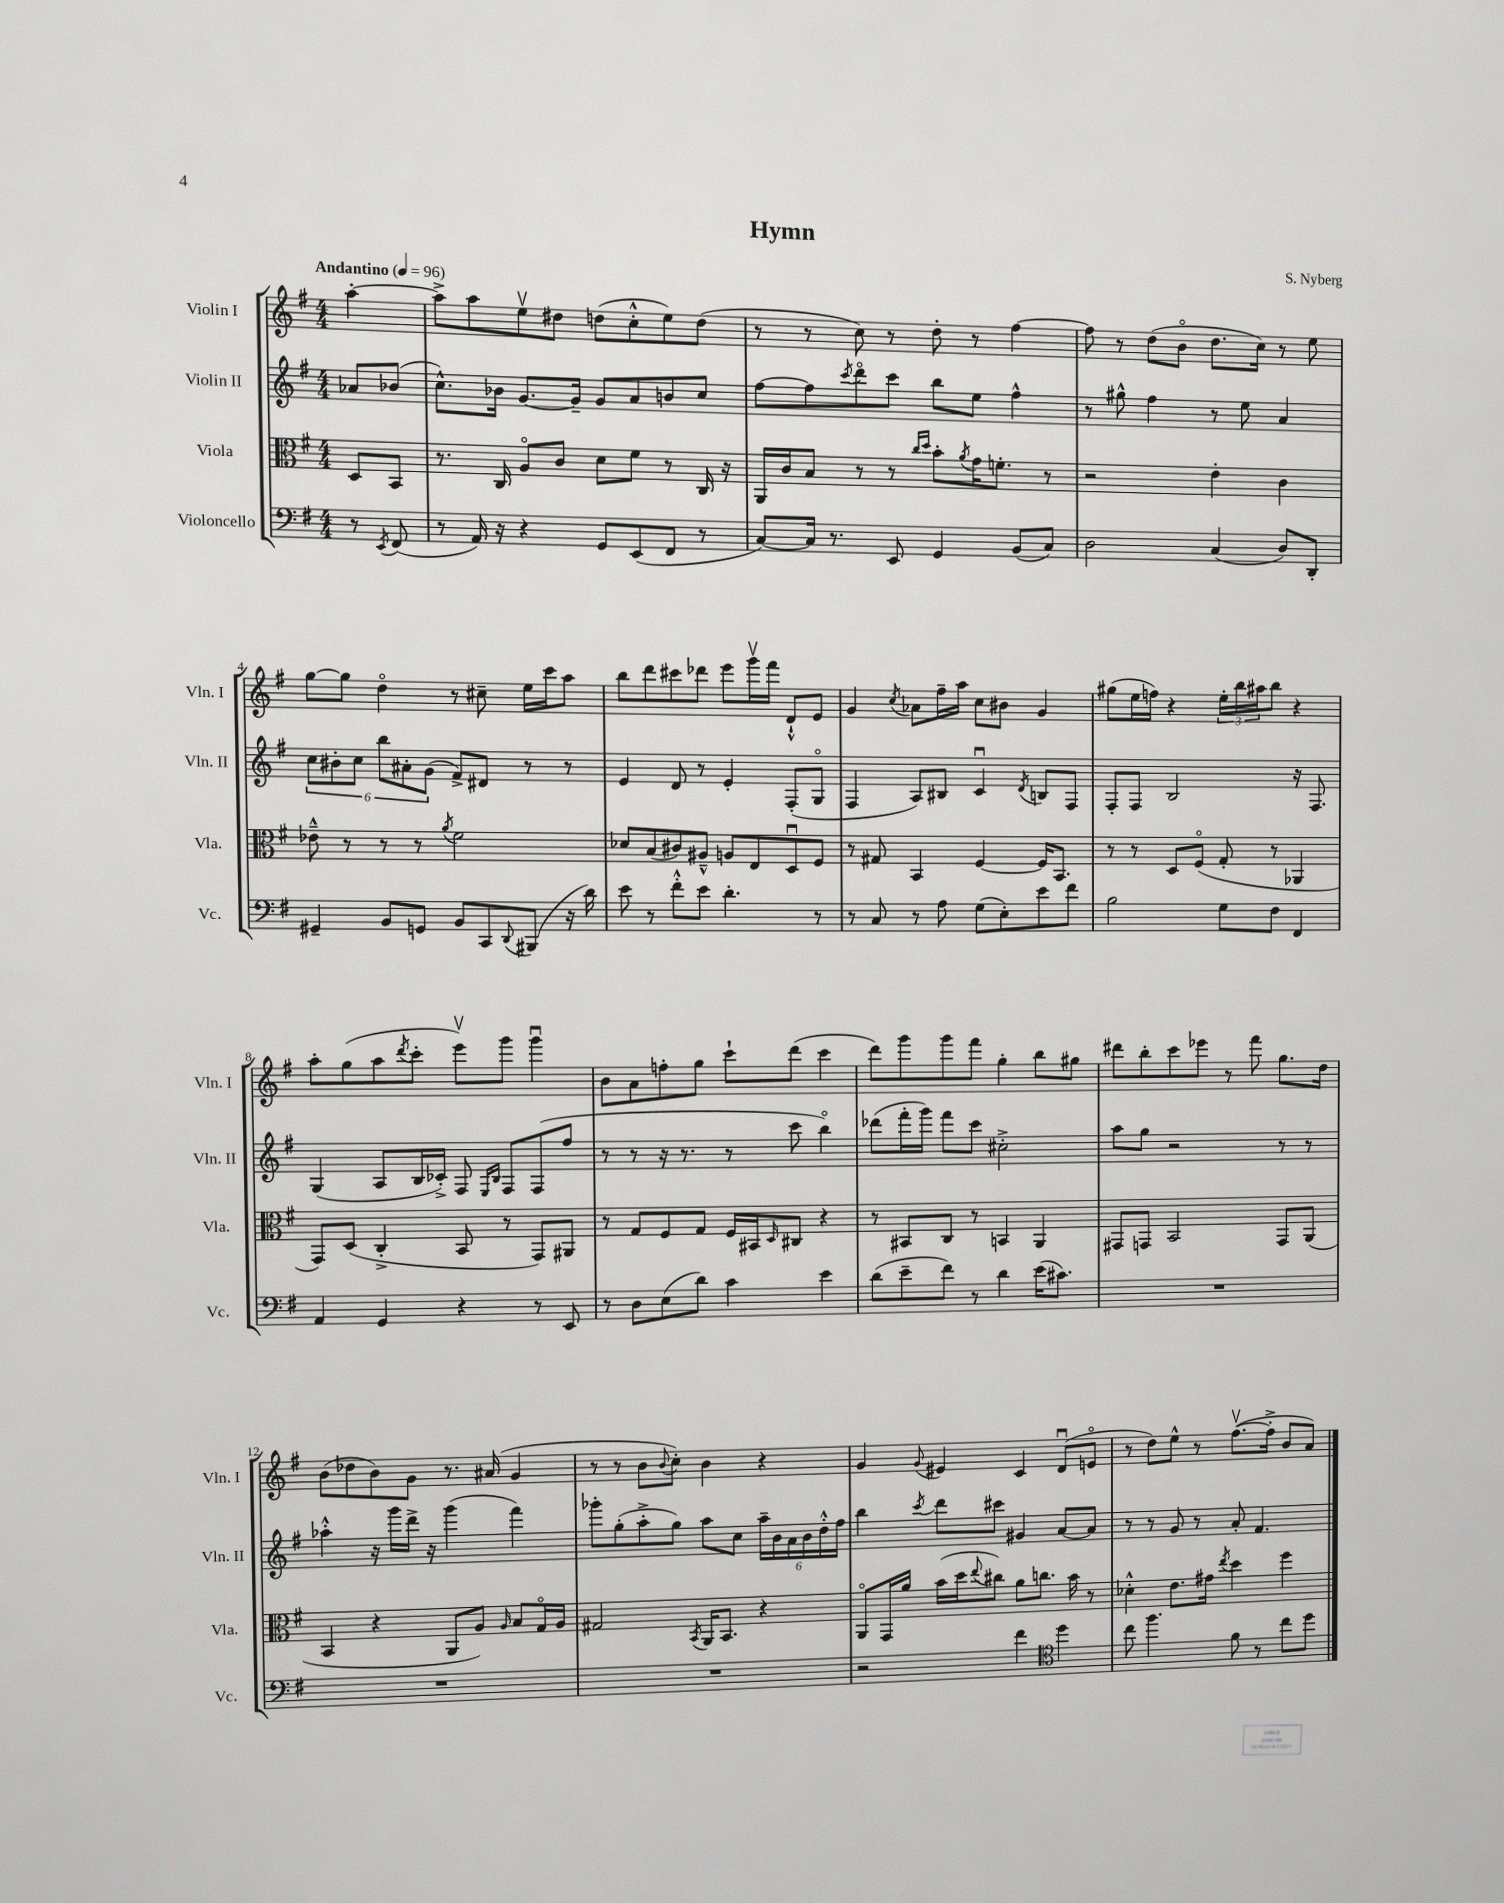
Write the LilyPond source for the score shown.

\header { title = "Hymn" composer = "S. Nyberg" }
<<
\new StaffGroup <<
\new Staff = "s0" \with { instrumentName = "Violin I" shortInstrumentName = "Vln. I" } {
    \clef treble \key g \major \numericTimeSignature \time 4/4 \partial 4 \tempo "Andantino" 4 = 96
    a''4~-. |
    a''8-> a''8 e''8\upbow dis''8 d''8( c''8-.-^ e''8) d''8( |
    r8 r8 c''8) r8 d''8-. r8 fis''4~ |
    fis''8 r8 d''8( b'8\flageolet d''8. c''16) r8 e''8 |
    g''8~ g''8 d''4\flageolet r8 cis''8-- e''16 c'''16 a''8 |
    b''8 d'''8 cis'''8 des'''8 e'''8 g'''16\upbow fis'''16 d'8-!-^ e'8 |
    g'4 \acciaccatura { c''8 } aes'8 fis''16-- a''16 c''8 bis'8 g'4 |
    gis''8( e''16 f''16) r4 \tuplet 3/2 { e''16-. b''16 ais''16 } b''8 r4 |
    a''8-. g''8( a''8 \acciaccatura { d'''8 } c'''8-. e'''8\upbow) g'''8 g'''4\downbow |
    b'8 a'8 f''8-. g''8 c'''8-! d'''8( c'''4 |
    d'''8) g'''8 g'''8 fis'''8 g''4-. b''8 gis''8 |
    dis'''8 b''8-. c'''8 ees'''8 r8 fis'''8 g''8. d''16 |
    b'8( des''8 b'8) g'8 r8. ais'16( g'4 |
    r8 r8 b'8 \appoggiatura { b'8 } c''8-.) b'4 r4 |
    g'4 \appoggiatura { g'8 } eis'4 c'4 d'8\downbow( e'8\flageolet |
    r8 d''8) e''8-^ r8 fis''8.~\upbow( fis''16-.-> b'8 a'8) \bar "|." |
}
\new Staff = "s1" \with { instrumentName = "Violin II" shortInstrumentName = "Vln. II" } {
    \clef treble \key g \major \numericTimeSignature \time 4/4 \partial 4
    aes'8 bes'8( |
    c''8.-^) bes'16 g'8.~ g'16-- g'8 a'8 b'8 c''8 |
    fis''8~ fis''8 \acciaccatura { c'''8 } d'''8\flageolet c'''8 b''8 e''8 fis''4-^ |
    r8 gis''8-^ fis''4 r8 e''8 a'4 |
    \tuplet 6/4 { c''8 bis'8-. c''8 b''8 ais'8-. g'8( } fis'8->) dis'8 r8 r8 |
    e'4 d'8 r8 e'4-. fis8-.( g8\flageolet |
    fis4 a8) bis8 c'4\downbow \acciaccatura { d'8 } b8 fis8 |
    fis8-. fis8 b2 r16 fis8. |
    g4( a8 b16 ces'16-.->) fis8 \grace { e16 b16 } fis8 fis8( fis''8 |
    r8 r8 r16 r8. r8 c'''8 b''4\flageolet) |
    des'''8( fis'''16-. g'''16) fis'''8 c'''8 cis''2-.-> |
    a''8 g''8 r2 r8 r8 |
    aes''4-.-^ r16 g'''16 d'''16-> r16 g'''4( fis'''4) |
    ges'''8-. g''8-.( a''8-.-> g''8) a''8 c''8 \tuplet 6/4 { a''16-- b'16 a'16 b'16 d''16-.-^ fis''16 } |
    b''4 \acciaccatura { c'''8 } d'''8 cis'''8 gis'4 a'8~ a'8 |
    r8 r8 g'8 r8 a'8-. fis'4. \bar "|." |
}
\new Staff = "s2" \with { instrumentName = "Viola" shortInstrumentName = "Vla." } {
    \clef alto \key g \major \numericTimeSignature \time 4/4 \partial 4
    d8 b,8 |
    r8. c16 a8\flageolet c'8 d'8 fis'8 r8 c16 r16 |
    a,16 c'16 b8 r8 r8 \grace { c''16 d''16 } b'8-. \acciaccatura { a'8 } g'16 f'8.-. r8 |
    r2 e'4-. c'4 |
    ees'8---^ r8 r8 r8 \acciaccatura { a'8 } fis'2 |
    des'8 b8( cis'8) ais8---^ a8 e8 d8\downbow fis8 |
    r8 gis8 b,4 fis4~ fis16 b,8. |
    r8 r8 d8 fis8\flageolet( g8-. r8 aes,4 |
    g,8) d8( c4-.-> b,8 r8 g,8) ais,8 |
    r8 g8 fis8 g8 fis16 bis,16 \grace { d16 } cis8 r4 |
    r8 bis,8 c8 r8 b,4 a,4 |
    gis,8 g,8 b,2 g,8 a,8( |
    b,4 r4 a,8 a8) \grace { a16 } b8 g16\flageolet a16 |
    gis2 \acciaccatura { b,8 } a,16 b,8. r4 |
    a,8\flageolet g,16 a'16 b'16( d''16 \appoggiatura { e''8 } cis''8) a'8 c''8. b'16 r8 |
    des'4-.-^ e'8. gis'16 \acciaccatura { e''8 } d''4 fis''4 \bar "|." |
}
\new Staff = "s3" \with { instrumentName = "Violoncello" shortInstrumentName = "Vc." } {
    \clef bass \key g \major \numericTimeSignature \time 4/4 \partial 4
    r8 \acciaccatura { e,8 } fis,8( |
    r8 a,16) r16 r4 g,8 e,8( fis,8 r8 |
    c8~) c16 r8. e,8 g,4 b,8( c8) |
    d2 c4( d8) d,8-. |
    gis,4-- b,8 g,8 b,8 c,8 \appoggiatura { d,8 } bis,,8( r16 d'16) |
    e'8 r8 fis'8-.-^ e'8 d'4.-. r8 |
    r8 c8 r8 a8 g8( e8-.) e'8 fis'8 |
    b2 g8 fis8 fis,4 |
    a,4 g,4 r4 r8 e,8 |
    r8 d8 e8( d'8) c'4 e'4 |
    d'8( e'8-- fis'8) r8 d'4 e'16( cis'8.) |
    R1 |
    R1 |
    R1 |
    r2 fis'4 \clef tenor d''4 |
    c''8 fis''4. fis'8 r8 c''8 d''8 \bar "|." |
}
>>
>>
